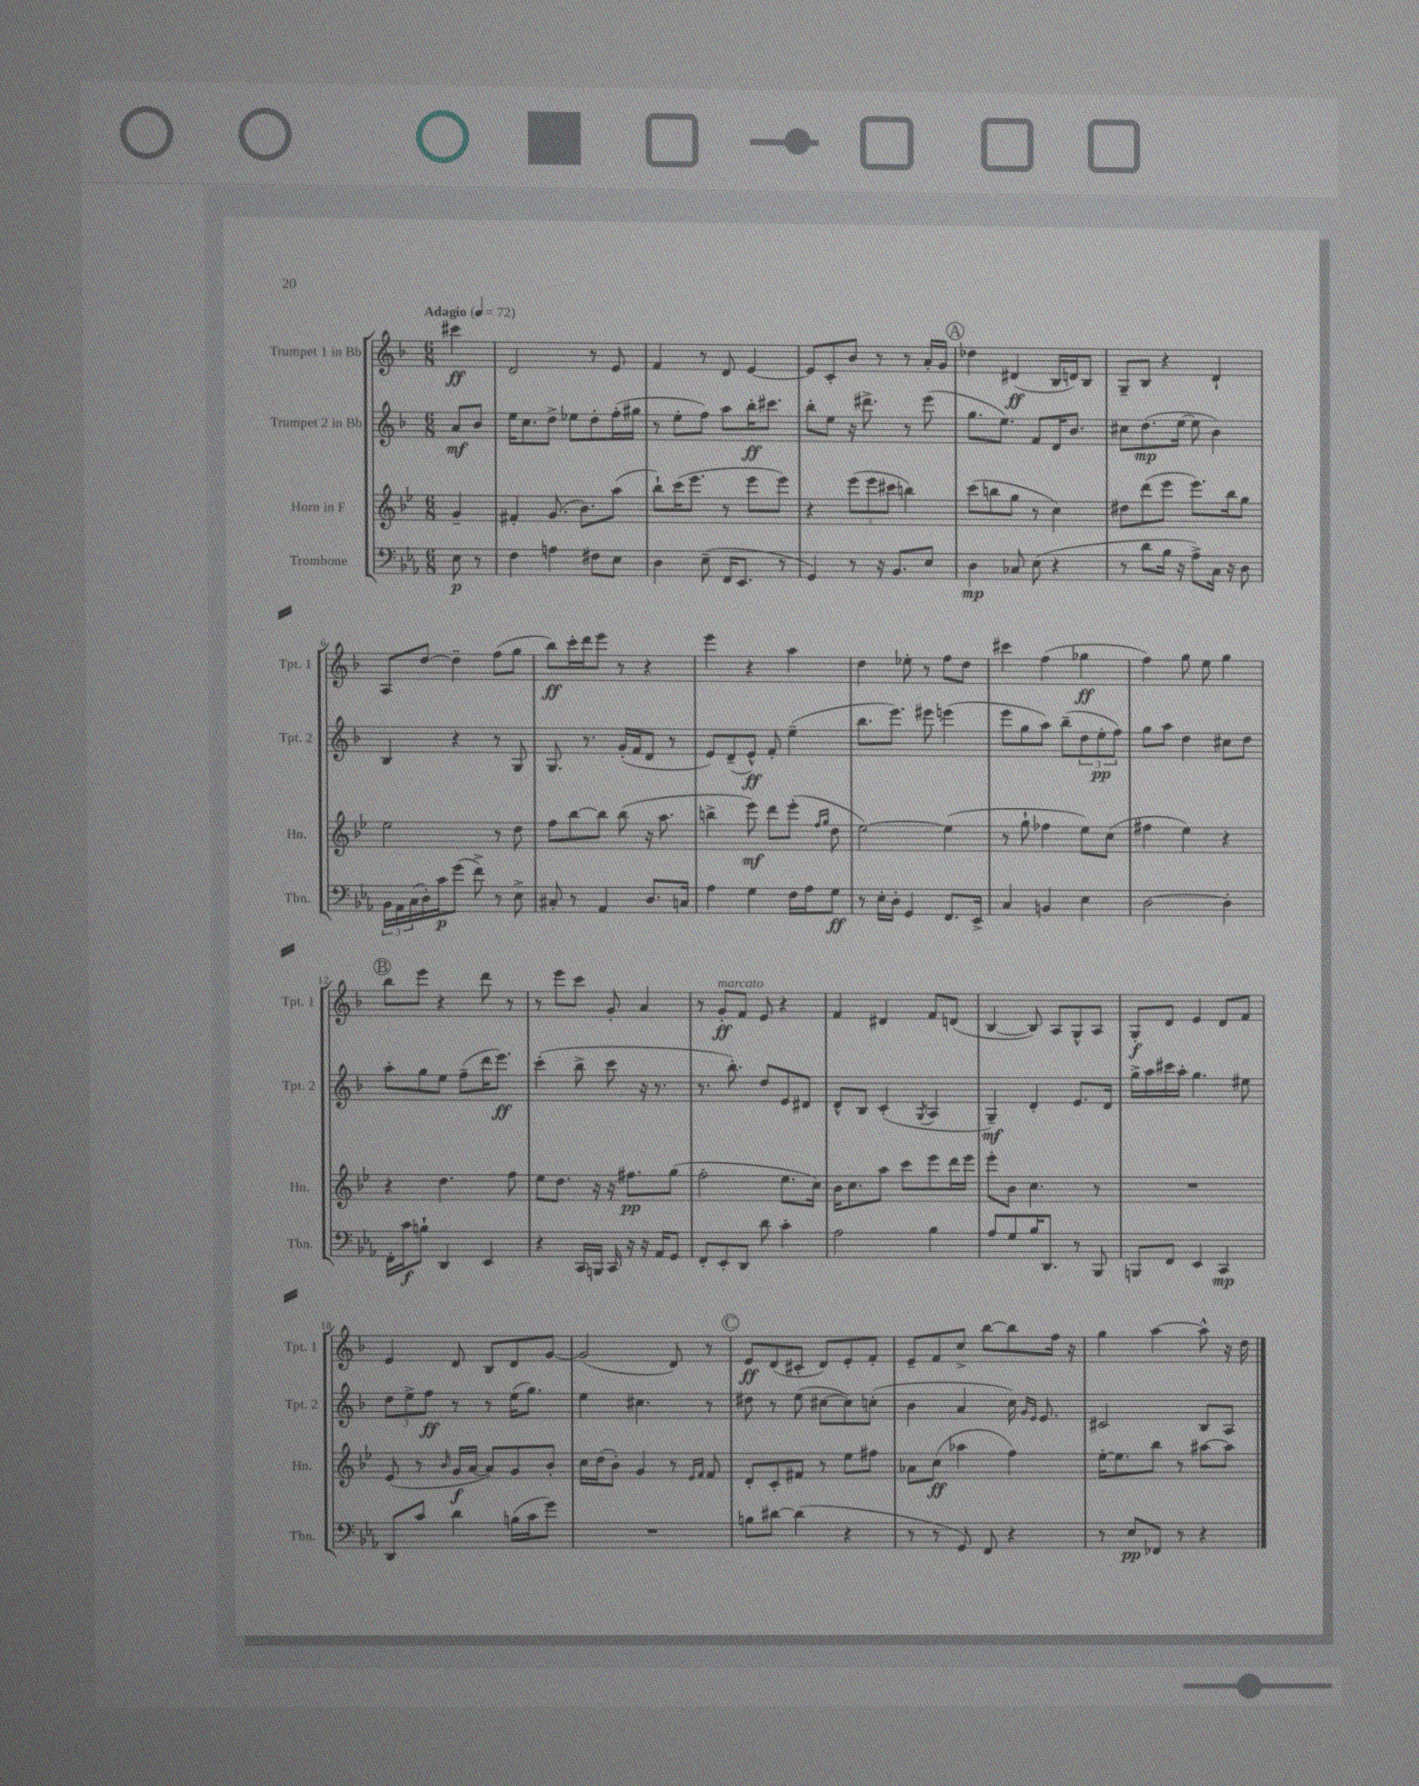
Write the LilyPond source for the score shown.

<<
\new StaffGroup <<
\new Staff = "s0" \with { instrumentName = "Trumpet 1 in Bb" shortInstrumentName = "Tpt. 1" } {
    \clef treble \key f \major \numericTimeSignature \time 6/8 \partial 4 \tempo "Adagio" 4 = 72
    cis'''4\ff |
    d'2 r8 e'8 |
    f'4 r8 d'8 e'4~ |
    e'8 c'8-. bes'8 r8 r8 a'16-. g'16 |
    \mark \markup { \circle "A" } des''4 dis'4\ff( bes16 d'16) bes8 |
    g8-- bes8 r4 d'4-! |
    a8 d''8~ d''4-- f''8( g''8 |
    bes''8\ff) c'''16-. d'''16 e'''8 r8 r4 |
    e'''4 r4 a''4 |
    d''4 ees''8-. r8 f''8 d''8 |
    cis'''4 f''4( ges''4\ff |
    f''4) g''8 e''8 g''4 |
    \mark \markup { \circle "B" } bes''8 e'''8 r4 d'''8 r8 |
    r8 e'''8 c'''8 g'8-. a'4 |
    r8 g'8-.\ff^\markup { \italic "marcato" } f'8 e'8 r4 |
    f'4 dis'4 f'8 d'8( |
    bes4~ bes8) a8 g8-^ a8 |
    g8-.\f d'8 e'4 d'8 f'8 |
    e'4 d'8 bes8 d'8 g'8~ |
    g'2( d'8) r8 |
    \mark \markup { \circle "C" } e'8\ff d'8( cis'8-. d'8) e'8-. f'8-. |
    e'8-- f'8 c''8-> bes''8~ bes''8 f''16 r16 |
    g''4 a''4~ a''8-^ r16 d''16 \bar "|." |
}
\new Staff = "s1" \with { instrumentName = "Trumpet 2 in Bb" shortInstrumentName = "Tpt. 2" } {
    \clef treble \key f \major \numericTimeSignature \time 6/8 \partial 4
    a'8\mf bes'8 |
    e''16 c''8. d''8-> ees''8 d''8-. f''16-.( gis''16 |
    r8 e''8-. f''8) a''8 bes''16-.\ff cis'''8. |
    bes''8-. e''8 r16 dis'''8.-> r8 e'''8( |
    \mark \markup { \circle "A" } g''8. e''8.) f'8 d'16 bes'8. |
    cis''8 d''8.\mp( e''16~ e''8 bes'4) |
    bes4 r4 r8 g8 |
    g8. r8. g'16-.( f'16 d'8 r8 |
    e'8) d'8--( e'8-^\ff) f'8-. e''4--( |
    bes''8. e'''8.) eis'''8 e'''4( |
    e'''8 g''8 a''8) bes''8--( \tuplet 3/2 { d''8 e''8-.\pp f''8) } |
    g''8 a''8 d''4 cis''8 d''8 |
    \mark \markup { \circle "B" } a''8-. g''8 e''8 f''8--( d'''16 e'''8.\ff) |
    c'''4-.( bes''8-> c'''8 r16 r8. |
    r8. bes''8.-.) d''8 e'8 dis'8 |
    d'8-^ bes8 c'4-.( \acciaccatura { g8 } a4 |
    g4--\mf) d'4-. e'8. d'16 |
    g''16-> a''16 cis'''16 a''16-. g''4. eis''8 |
    \tuplet 3/2 { d''8 e''8-> f''8\ff } r8 r8 e''16( g''8.) |
    e''4 cis''4. r8 |
    \mark \markup { \circle "C" } dis''8 r8 e''8( cis''8~ cis''8) c''8-.( |
    bes'4 a'4 c''16) \grace { g'16 e'16 } e'8. |
    cis'2 bes8 a8 \bar "|." |
}
\new Staff = "s2" \with { instrumentName = "Horn in F" shortInstrumentName = "Hn." } {
    \clef treble \key bes \major \numericTimeSignature \time 6/8 \partial 4
    g'4-- |
    fis'4-. g'8.( bes'8.) a''8( |
    bes''8-!) c'''16( ees'''8. r8 ees'''8 ees'''8) |
    r4 \tuplet 3/2 { ees'''8( ees'''8 cis'''8 } b''4) |
    \mark \markup { \circle "A" } c'''8( b''8 g''8 r8 c''4) |
    dis''8 d'''8( ees'''8 ees'''8.) bes''16 g''8 |
    ees''2 r8 d''8 |
    f''8 bes''8~ bes''8 bes''8( r16 a''8. |
    b''4-> ees'''8\mf) d'''8 ees'''8-.( \grace { f''16 g''16 } d''8 |
    ees''2~) ees''4( |
    r8 g''8-! fes''4 ees''8) c''8( |
    fis''4 ees''4) r4 |
    \mark \markup { \circle "B" } r4 d''4. f''8 |
    ees''8 d''8. r16 r16 fis''8.\pp g''8( |
    f''2-. ees''8. c''16) |
    bes'16 c''8. a''8 c'''8 ees'''8 d'''16 ees'''16 |
    ees'''8-. bes'8 c''4. r8 |
    R2. |
    ees'8( r8 \grace { bes'16 } g'16\f a'16~ a'8) g'8 bes'8-. |
    c''16 d''16( bes'8-.) g'4 r8 \grace { ees'16 f'16 } f'8 |
    \mark \markup { \circle "C" } d'8-. c'8-. fis'8 r8 ees''8 fis''8 |
    aes'8 c''8\ff( aes''4 f''4) |
    ees''16~-. ees''8. bes''8 r8 ais''8~ ais''8 \bar "|." |
}
\new Staff = "s3" \with { instrumentName = "Trombone" shortInstrumentName = "Tbn." } {
    \clef bass \key ees \major \numericTimeSignature \time 6/8 \partial 4
    ees8\p r8 |
    f4 a4 fis8 ees8 |
    d4 ees8--( f,16 ees,8. r8 |
    g,4) r8 r16 bes,8. ees8 |
    \mark \markup { \circle "A" } d4\mp ces8 ees8( r4 |
    r8 d'8 bes16 r16 aes8->) c16 r16 d8 |
    \tuplet 3/2 { bes,16 aes,16 c16( } d16-.) c'16\p g'8( f'8->) r8 ees8-> |
    cis8-. r8 aes,4 d8. c16 |
    aes4 g4 f16 aes16 g8\ff |
    r8 ees16-. d16-. g,4 f,8. ees,16-> |
    c4 b,4 ees4 |
    d2~ d4-. |
    \mark \markup { \circle "B" } f,16-. c'16\f b8-! d,4 ees,4 |
    r4 c,16 b,,16 c,16 r16 r16 aes,16 g,8 |
    f,8-. ees,8-. d,8 d'8 c'4-. |
    aes2 bes4 |
    aes8 g8 bes16 d,8. r8 bes,,8 |
    b,,8 f,8 ees,4 c,4\mp |
    d,8 c'8 d'4 b16( c'16 g'8) |
    R2. |
    \mark \markup { \circle "C" } b8 dis'8~ dis'4( r4 |
    r8 r8 g,8) f,8 r4 |
    r8 ees8\pp fes,8 r8 r4 \bar "|." |
}
>>
>>
